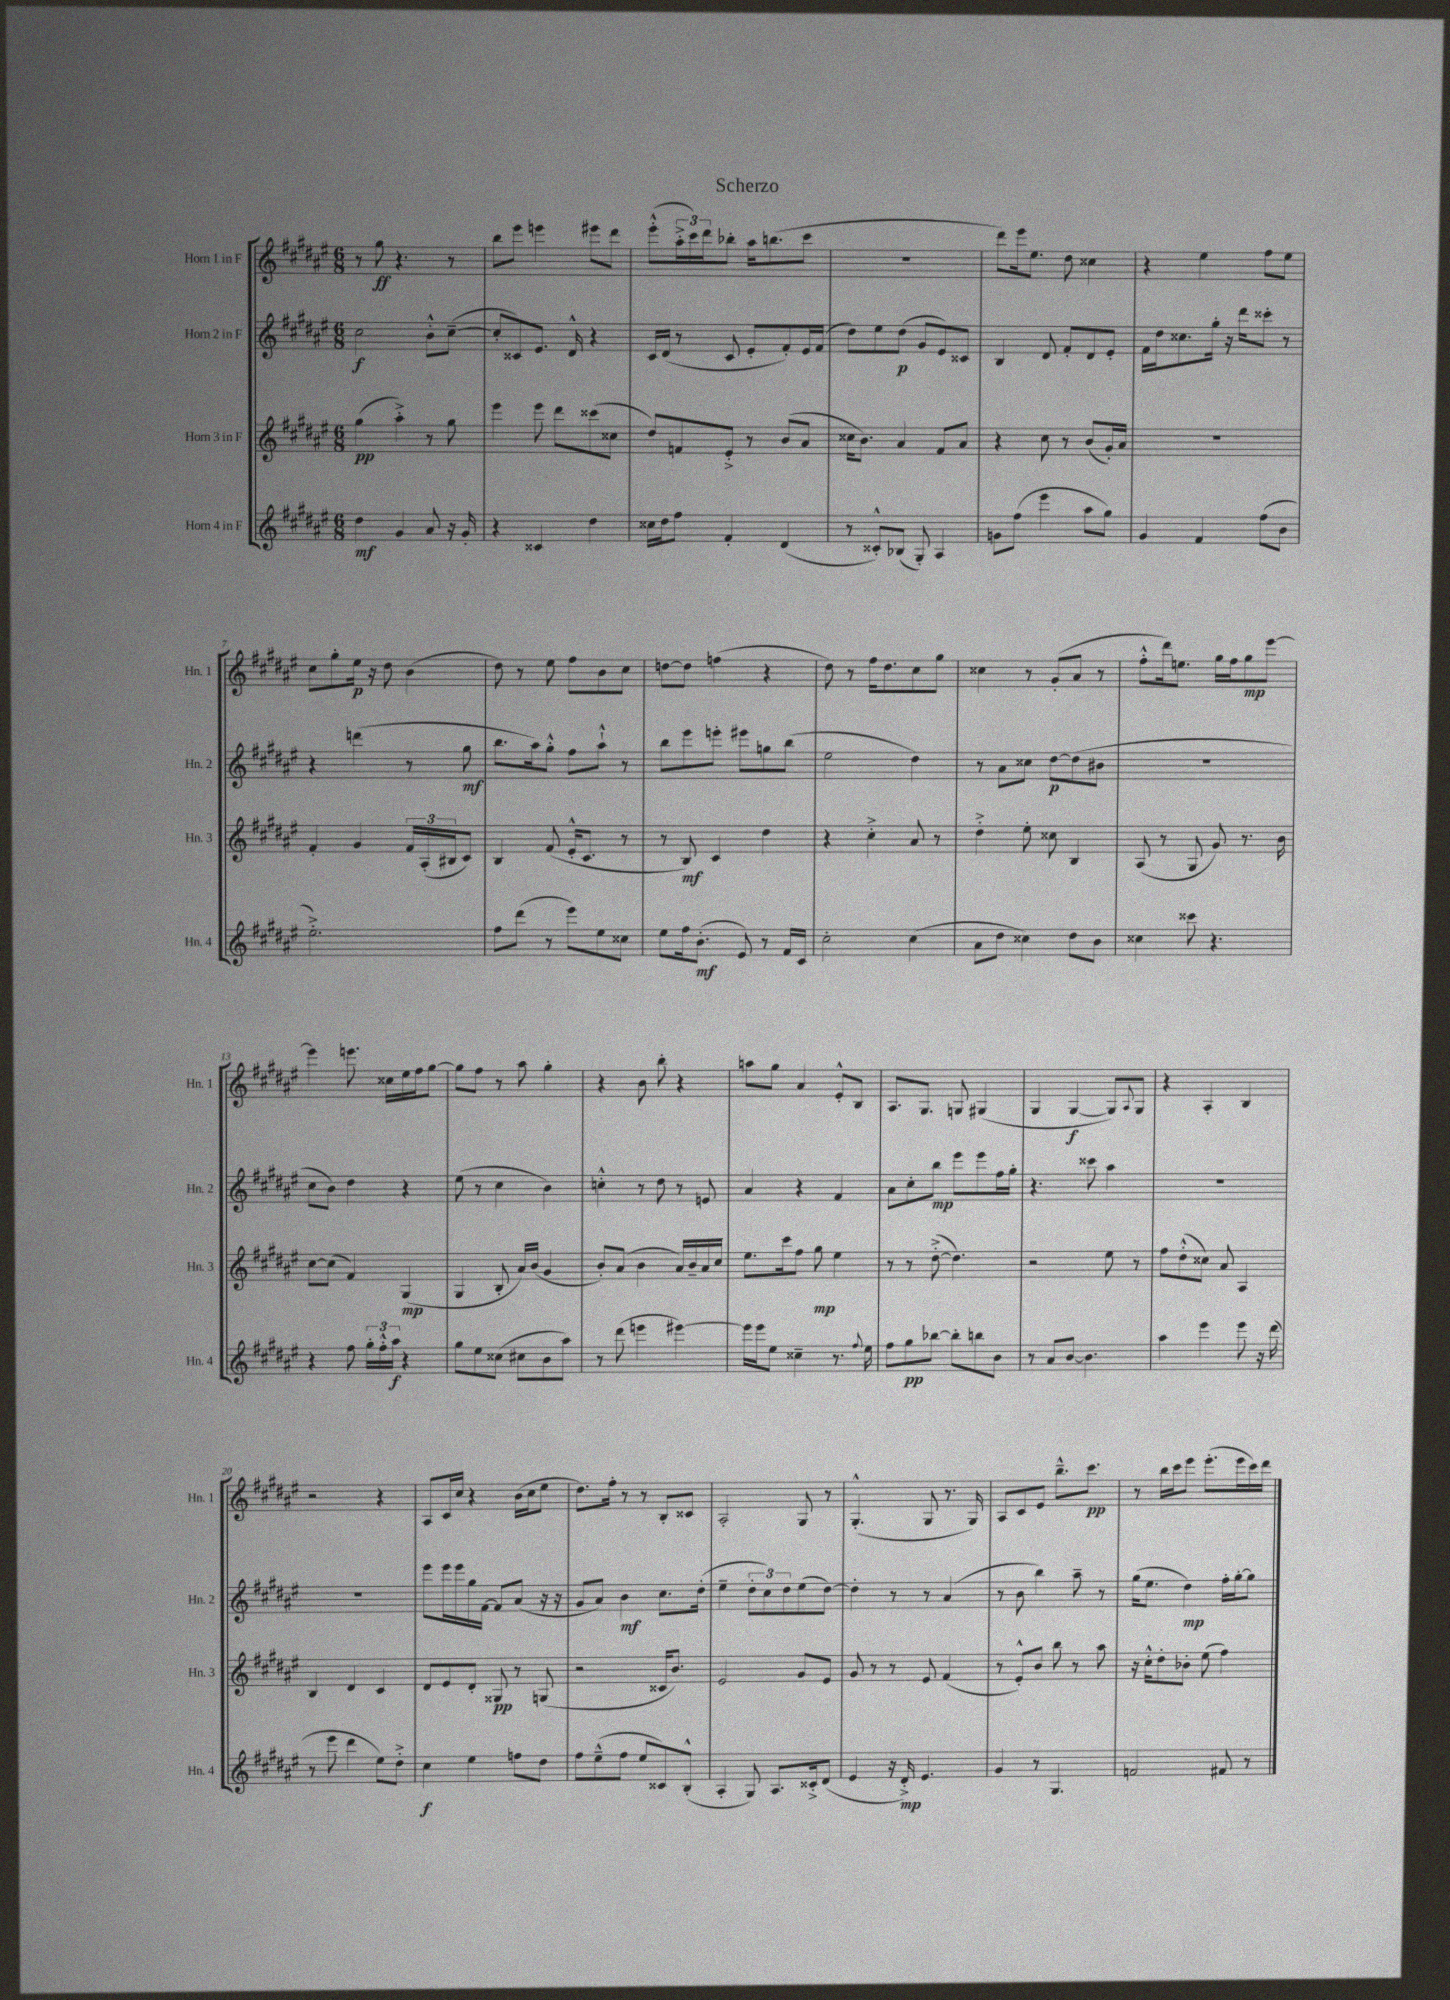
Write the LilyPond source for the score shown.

\header { title = "Scherzo" }
<<
\new StaffGroup <<
\new Staff = "s0" \with { instrumentName = "Horn 1 in F" shortInstrumentName = "Hn. 1" } {
    \clef treble \key fis \major \numericTimeSignature \time 6/8
    r8 gis''8\ff r4. r8 |
    b''8 eis'''8 e'''4 eis'''8 dis'''8 |
    eis'''8-.-^( \tuplet 3/2 { ais''16-.-> cis'''16) dis'''16 } bes''8-. ais''16 b''8.( cis'''8 |
    R2. |
    dis'''8) eis'''16 eis''8. dis''8 cisis''4 |
    r4 eis''4 fis''8 eis''8 |
    cis''8 gis''8-. eis''16\p r16 dis''8 b'4( |
    dis''8) r8 eis''8 fis''8 b'8 cis''8 |
    d''8~ d''8 f''4( r4 |
    dis''8) r8 fis''16 dis''8. cis''8 gis''8 |
    cisis''4 r8 gis'8-.( ais'8 r8 |
    fis''8-.-^ dis'''16) e''8. gis''16 fis''16 gis''8\mp eis'''8~ |
    eis'''4 e'''8. cisis''16 eis''16 fis''16 gis''8~ |
    gis''8 fis''8 r8 ais''8 gis''4-. |
    r4 b'8 b''8-. r4 |
    a''8 gis''8 ais'4 eis'8-.-^ b8 |
    ais8. gis8. g8 gis4( |
    gis4 gis4~\f gis8) \appoggiatura { ais8 } gis8 |
    r4 ais4-. b4 |
    r2 r4 |
    ais8 cis'16 cis''16 r4 b'16( cis''16 eis''8 |
    dis''8.) fis''16-. r8 r8 b8-. cisis'8 |
    ais2-. gis8 r8 |
    gis4.-.-^( gis8 r8. gis16) |
    ais8 cis'8 eis'8 b''8.---^ cis'''8.\pp |
    r8 b''16 cis'''16 eis'''8 eis'''8.-.( eis'''16 cis'''16) dis'''16 \bar "|." |
}
\new Staff = "s1" \with { instrumentName = "Horn 2 in F" shortInstrumentName = "Hn. 2" } {
    \clef treble \key fis \major \numericTimeSignature \time 6/8
    cis''2\f b'8-.-^ cis''8~--( |
    cis''8-. cisis'8) eis'8. dis'16-^ r4 |
    cis'16 dis'16( r8 cis'8 eis'8-. fis'8-.) eis'16 fis'16( |
    dis''8) eis''8 dis''8\p( gis'8 eis'8) cisis'8 |
    b4 dis'8 fis'8-. dis'8 eis'8-. |
    fis'16 dis''16 cisis''8. gis''16-. r16 dis'''16 cisis'''8-. r8 |
    r4 d'''4( r8 gis''8\mf |
    b''8. ais''16) gis''8-.-^ fis''8 ais''8-!-^ r8 |
    b''8 eis'''8 e'''8-. eis'''8 g''8 b''8( |
    eis''2 dis''4) |
    r8 ais'8 cisis''8 dis''8~\p dis''8( bis'8 |
    R2. |
    cis''8 b'8) dis''4 r4 |
    eis''8( r8 cis''4 b'4) |
    c''4-.-^ r8 dis''8 r8 e'8 |
    ais'4 r4 fis'4 |
    ais'8 cis''8-. b''8\mp eis'''8 eis'''8 fis''16 gis''16-. |
    r4. cisis'''8 ais''4 |
    R2. |
    R2. |
    eis'''8 eis'''16 eis'''16 gis''16 fis'16~ fis'8 ais'8( r16 r16 |
    gis'8 ais'8) b'4\mf cis''8. dis''16-.( |
    eis''4-- \tuplet 3/2 { dis''8-. cis''8) dis''8 } eis''8( dis''8~) |
    dis''4-. r8 r8 ais'4( |
    r8 b'8 b''4) ais''8-- r8 |
    gis''16( eis''8. dis''4\mp) fis''16-. gis''16~-. gis''8 \bar "|." |
}
\new Staff = "s2" \with { instrumentName = "Horn 3 in F" shortInstrumentName = "Hn. 3" } {
    \clef treble \key fis \major \numericTimeSignature \time 6/8
    gis''4\pp( ais''4-.->) r8 gis''8 |
    eis'''4 eis'''8 dis'''8 cisis'''8( cisis''8 |
    dis''8) f'8 eis'8-.-> r8 b'8( ais'8 |
    cisis''16 b'8.) ais'4 fis'8 ais'8 |
    r4 cis''8 r8 b'8( gis'16-.) ais'16 |
    r2. |
    fis'4-. gis'4 \tuplet 3/2 { fis'16 ais16-.( bis16 } cis'8) |
    b4 fis'8( eis'16-.-^ cis'8. r8 |
    r8 b8\mf) cis'4 dis''4 |
    r4 cis''4-.-> ais'8 r8 |
    dis''4-.-> eis''8-. cisis''8 b4 |
    ais8( r8 gis8 gis'8) r8. b'16 |
    cis''8~ cis''8( fis'4) gis4\mp( |
    gis4 b8-. ais'16) b'16( gis'4 |
    b'8-.) ais'8( b'4 ais'16) b'16-- ais'16 cis''16 |
    eis''8. cis'''16 fis''8 gis''8\mp eis''4 |
    r8 r8 dis''8~-.->( dis''4.) |
    r2 eis''8 r8 |
    fis''8 dis''8-.-^( cisis''8) ais'8 ais4 |
    b4 dis'4 cis'4 |
    dis'8 eis'8 dis'8-. gisis8\pp r8 g8( |
    r2 cisis'16 b'8.) |
    eis'2 gis'8 eis'8 |
    gis'8 r8 r8 eis'8 fis'4( |
    r8 eis'8-.-^) b'8 b''8 r8 ais''8 |
    r16 cis''16-.-^ dis''8-. bes'8-. eis''8( fis''4) \bar "|." |
}
\new Staff = "s3" \with { instrumentName = "Horn 4 in F" shortInstrumentName = "Hn. 4" } {
    \clef treble \key fis \major \numericTimeSignature \time 6/8
    dis''4\mf gis'4 ais'8 r16 gis'16-. |
    r4 cisis'4 dis''4 |
    cisis''16 dis''16 fis''8 fis'4-. dis'4( |
    r8 cisis'8-.-^) bes8( gis8-.) ais4 |
    g'8 fis''8( eis'''4 ais''8 gis''8) |
    gis'4 fis'4 fis''8( b'8 |
    eis''2.-.->) |
    fis''8 dis'''8( r8 eis'''8) eis''8 cisis''8 |
    eis''8 fis''16 b'8.-.\mf( eis'8) r8 fis'16 cis'16 |
    cis''2-. cis''4( |
    ais'8 dis''8 cisis''4) dis''8 b'8 |
    cisis''4 cisis'''8 r4. |
    r4 fis''8 \tuplet 3/2 { gis''16-. fis''16-.-^ ais''16\f } r4 |
    gis''8 eis''8 cisis''8( cis''8 b'8 ais''8) |
    r8 dis'''8( e'''4 eis'''4~) |
    eis'''16 eis'''16 eis''8 cisis''4-- r8. \appoggiatura { fis''8 } eis''16 |
    fis''8 gis''8\pp bes''8~ bes''8-. b''8 b'8 |
    r8 ais'8 b'8~ b'4. |
    ais''4 eis'''4 eis'''8 r16 dis'''16( |
    r8 eis'''8 dis'''4 eis''8) dis''8-.-> |
    cis''4\f eis''4 f''8 dis''8 |
    fis''8 eis''8---^( fis''8 eis''8 cisis'8) b8-.-^( |
    ais4-. gis8) ais8. cisis'16-.-> dis'8( |
    eis'4 r16 dis'16-.->\mp) eis'4. |
    gis'4 r8 gis4. |
    f'2 fis'8 r8 \bar "|." |
}
>>
>>
